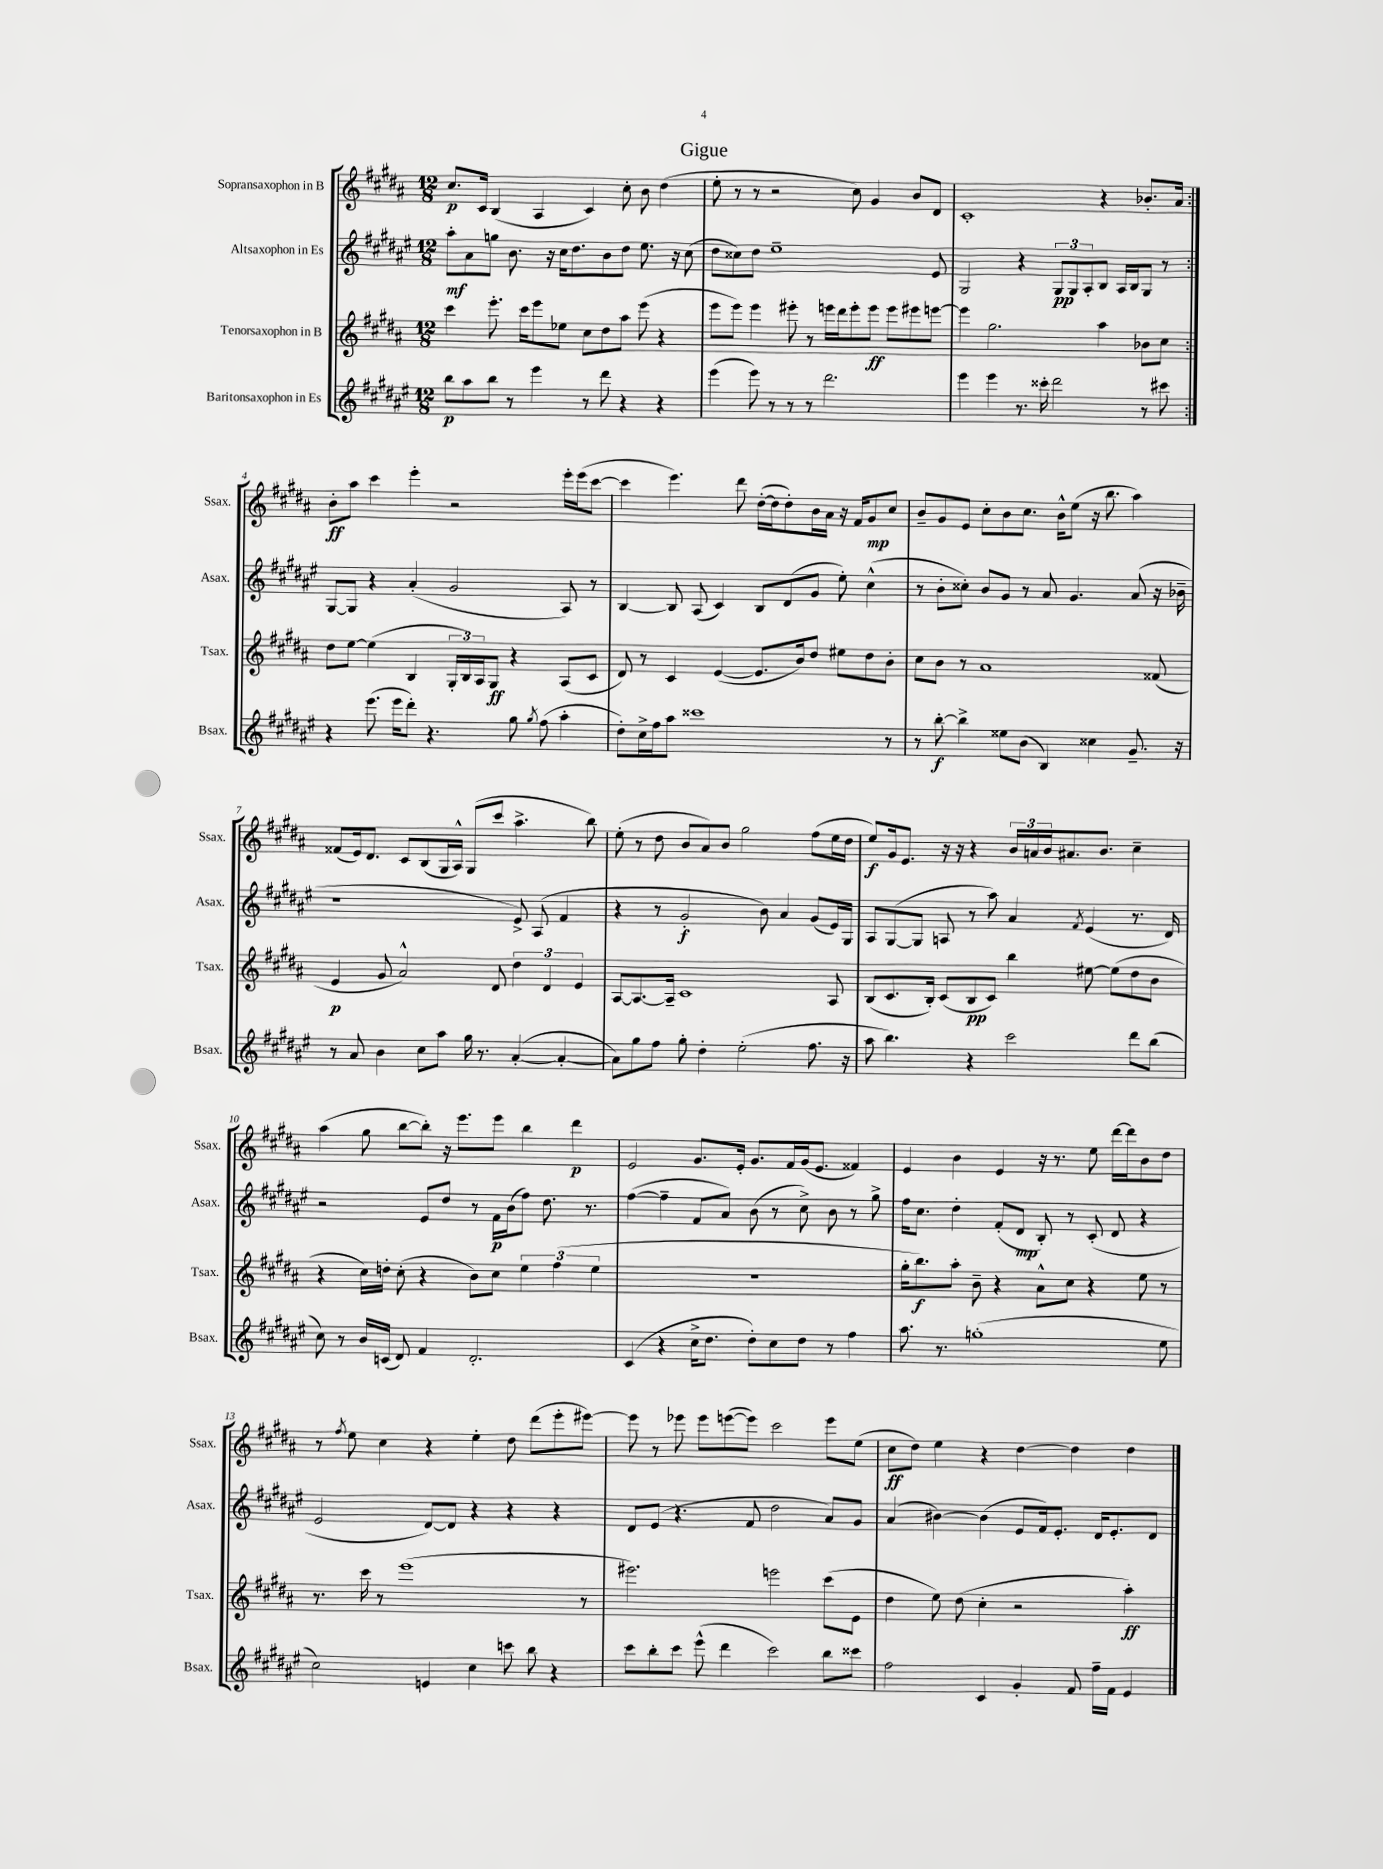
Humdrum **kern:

**kern	**dynam	**kern	**dynam	**kern	**dynam	**kern	**dynam
*part4	*part4	*part3	*part3	*part2	*part2	*part1	*part1
*staff4	*staff4	*staff3	*staff3	*staff2	*staff2	*staff1	*staff1
*I"Baritonsaxophon in Es	*	*I"Tenorsaxophon in B	*	*I"Altsaxophon in Es	*	*I"Sopransaxophon in B	*
*I'Bsax.	*	*I'Tsax.	*	*I'Asax.	*	*I'Ssax.	*
*clefG2	*	*clefG2	*	*clefG2	*	*clefG2	*
*k[f#c#g#d#a#e#]	*	*k[f#c#g#d#a#]	*	*k[f#c#g#d#a#e#]	*	*k[f#c#g#d#a#]	*
*M12/8	*	*M12/8	*	*M12/8	*	*M12/8	*
=1	=1	=1	=1	=1	=1	=1	=1
8bb\L	p	4ccc#\	.	8aa#'\L	mf	8.cc#/L	p
8aa#\	.	.	.	8a#\	.	.	.
.	.	.	.	.	.	16c#/Jk	.
8bb\J	.	8.eee'\	.	8ggn\J	.	(4B/	.
8r	.	.	.	8.b\	.	.	.
.	.	16ccc#\KL	.	.	.	.	.
4eee#\	.	8eee\	.	.	.	4A#/	.
.	.	.	.	16r	.	.	.
.	.	8ee-X\J	.	16cc#\KL	.	.	.
.	.	.	.	8.dd#\	.	.	.
8r	.	8cc#\L	.	.	.	4c#/)	.
8ddd#\	.	8dd#\	.	8b\	.	.	.
4r	.	8aa#\J	.	8dd#\J	.	8cc#'\	.
.	.	(8eee\	.	8.ee#\	.	8b\	.
4r	.	4r	.	.	.	(4dd#\	.
.	.	.	.	16r	.	.	.
.	.	.	.	(8cc#\	.	.	.
=2	=2	=2	=2	=2	=2	=2	=2
(4eee#\	.	8eee\L	.	8dd#\L	.	8ee'\	.
.	.	8eee\J)	.	8cc##X\)	.	8r	.
8eee#\)	.	4eee\	.	8dd#\J	.	8r	.
8r	.	.	.	1ee#~	.	2r	.
8r	.	8eee#X'\	.	.	.	.	.
8r	.	8r	.	.	.	.	.
2.ddd#\	.	16eeen\LL	.	.	.	.	.
.	.	16ddd#\J	.	.	.	.	.
.	.	8eee'\	.	.	.	8cc#\)	.
.	.	8eee\J	ff	.	.	4g#/	.
.	.	8eee\L	.	.	.	.	.
.	.	8eee#X\	.	.	.	8b/L	.
.	.	[8eeen\J	.	8e#/	.	8d#/J	.
=3	=3	=3	=3	=3	=3	=3	=3
4eee#\	.	4eee\]	.	2G#/	.	1c#'	.
4eee#\	.	2.gg#\	.	.	.	.	.
8.r	.	.	.	4r	.	.	.
16ccc##X'\	.	.	.	.	.	.	.
2ddd#\	.	.	.	12G#/L	pp	.	.
.	.	.	.	12G#/	.	.	.
.	.	.	.	12A#'/	.	.	.
.	.	4aa#\	.	8B/J	.	4r	.
.	.	.	.	16A#/LL	.	.	.
.	.	.	.	16B/J	.	.	.
8r	.	8b-X\L	.	8G#/J	.	8.b-X'/L	.
8ccc#X\	.	8cc#\J	.	8r	.	.	.
.	.	.	.	.	.	16a#/Jk	.
!!LO:LB:g=z
=4:|!	=4:|!	=4:|!	=4:|!	=4:|!	=4:|!	=4:|!	=4:|!
4r	.	8dd#\L	.	[8G#/L	.	8b'\L	ff
.	.	[8ee\J	.	8G#/J]	.	8aa#\J	.
(8.eee#\	.	(4ee\]	.	4r	.	4ccc#\	.
16eee#\KL	.	.	.	.	.	.	.
8ddd#'\J)	.	4B/	.	(4a#'/	.	4eee'\	.
4.r	.	.	.	.	.	.	.
.	.	24G#'/LL	.	2g#/	.	2r	.
.	.	24B/)	.	.	.	.	.
.	.	24A#/J	.	.	.	.	.
.	.	8G#/J	ff	.	.	.	.
8gg#\	.	4r	.	.	.	.	.
8qgg#/	.	.	.	.	.	.	.
(8ff#\	.	.	.	.	.	.	.
4aa#'\	.	(8A#/L	.	8A#/)	.	16eee'\LL	.
.	.	.	.	.	.	(16eee\J	.
.	.	8c#/J	.	8r	.	[8ccc#\J	.
=5	=5	=5	=5	=5	=5	=5	=5
8dd#'\L)	.	8d#/)	.	[4B/	.	4ccc#\]	.
16cc#^\L	.	8r	.	.	.	.	.
16ff#\J	.	.	.	.	.	.	.
8aa#\J	.	4c#/	.	8B/]	.	4.eee\)	.
1ccc##X	.	.	.	(8A#/	.	.	.
.	.	([4e/	.	4c#/)	.	.	.
.	.	.	.	.	.	8ddd#\	.
.	.	8.e/L]	.	8B/L	.	([16dd#'\LL	.
.	.	.	.	.	.	16dd#\J]	.
.	.	.	.	(8d#/	.	8dd#'\)	.
.	.	16b/k)	.	.	.	.	.
.	.	8dd#/J	.	8g#/J	.	16b\L	.
.	.	.	.	.	.	16a#\JJ	.
.	.	8ee#X\L	.	8ee#'\)	.	16r	.
.	.	.	.	.	.	16f#/KL	.
.	.	8dd#\	.	(4cc#^^\	.	8g#/	mp
8r	.	8b'\J	.	.	.	8cc#/J	.
=6	=6	=6	=6	=6	=6	=6	=6
8r	.	8cc#\L	.	8r	.	8b~/L	.
[8bb'\	f	8b\J	.	8b'\L	.	8g#/	.
4bb^\]	.	8r	.	8cc##X'\J)	.	8e/J	.
.	.	1a#	.	8b/L	.	8cc#'\L	.
8ee##X\L	.	.	.	8g#/J	.	8b\	.
(8b\J	.	.	.	8r	.	8.cc#\J	.
4B/)	.	.	.	8a#/	.	.	.
.	.	.	.	.	.	16b^^\KL	.
.	.	.	.	4.g#/	.	(8ee\J	.
4cc##X\	.	.	.	.	.	16r	.
.	.	.	.	.	.	8.bb\	.
8.g#~/	.	.	.	(8a#/	.	4aa#\)	.
.	.	(8f##X/	.	16r	.	.	.
16r	.	.	.	16b-X~\	.	.	.
!!LO:LB:g=z
=7	=7	=7	=7	=7	=7	=7	=7
8r	.	4e/	p	1r	.	(8f##X/L	.
8a#/	.	.	.	.	.	16e/k)	.
.	.	.	.	.	.	8.d#/J	.
4b\	.	8g#/	.	.	.	.	.
.	.	2a#^^/)	.	.	.	8c#/L	.
8cc#\L	.	.	.	.	.	(8B/	.
8aa#\J	.	.	.	.	.	16G#/L	.
.	.	.	.	.	.	16A#^^/JJ)	.
16gg#\	.	.	.	.	.	(8G#/L	.
8.r	.	.	.	.	.	.	.
.	.	8d#/	.	.	.	8ccc#/J	.
([4a#'/	.	6dd#\	.	8e#^/)	.	4.aa#^\	.
.	.	.	.	(8A#/	.	.	.
.	.	6d#/	.	.	.	.	.
4a#'/_	.	.	.	4f#/	.	.	.
.	.	6e/	.	.	.	.	.
.	.	.	.	.	.	8bb\)	.
=8	=8	=8	=8	=8	=8	=8	=8
8a#\L])	.	[8A#/L	.	4r	.	(8ee'\	.
8gg#\	.	8.A#/_	.	.	.	8r	.
8ff#\J	.	.	.	8r	.	8dd#\	.
.	.	16A#~/Jk]	.	.	.	.	.
8gg#'\	.	1c#	.	2g#'/	f	8b/L	.
4dd#'\	.	.	.	.	.	8a#/)	.
.	.	.	.	.	.	8b/J	.
(2ee#'\	.	.	.	.	.	2gg#\	.
.	.	.	.	8b\)	.	.	.
.	.	.	.	4a#/	.	.	.
8.ff#\	.	.	.	(8g#/L	.	(8ff#\L	.
.	.	8A#/	.	16e#/L)	.	16ee\L	.
16r	.	.	.	16G#/JJ	.	16dd#\JJ	.
=9	=9	=9	=9	=9	=9	=9	=9
8aa#\	.	(8B/L	.	8A#/L	.	8ee/L)	f
4.bb\)	.	8.c#/	.	([8G#/	.	16g#/k	.
.	.	.	.	.	.	8.e/J	.
.	.	.	.	8G#/J]	.	.	.
.	.	16B'/Jk)	.	.	.	.	.
.	.	(8c#/L	.	8An/	.	16r	.
.	.	.	.	.	.	16r	.
4r	.	8B/	pp	8r	.	4r	.
.	.	8c#/J)	.	8aa#\)	.	.	.
2ccc#\	.	4bb\	.	4a#/	.	24b/LL	.
.	.	.	.	.	.	24an/	.
.	.	.	.	.	.	24b/J	.
.	.	.	.	.	.	8.a#X/	.
.	.	.	.	8qf#/	.	.	.
.	.	[8ee#X\	.	(4e#/	.	.	.
.	.	.	.	.	.	8.b/J	.
.	.	(8ee#\L]	.	.	.	.	.
8ddd#\L	.	8dd#\	.	8.r	.	4cc#~\	.
(8bb\J	.	8b\J	.	.	.	.	.
.	.	.	.	16d#/)	.	.	.
!!LO:LB:g=z
=10	=10	=10	=10	=10	=10	=10	=10
8cc#\)	.	4r	.	2r	.	(4aa#\	.
8r	.	.	.	.	.	.	.
16b/LL	.	16cc#\LL)	.	.	.	8gg#\	.
(16cn/JJ	.	16ddn'\JJ	.	.	.	.	.
8d#/)	.	(8cc#'\	.	.	.	[8bb\L	.
4f#/	.	4r	.	8e#/L	.	8bb'\J])	.
.	.	.	.	8dd#/J	.	16r	.
.	.	.	.	.	.	8.eee\L	.
2.d#'/	.	8b\L)	.	8r	.	.	.
.	.	8cc#\J	.	16f#\LL	p	8eee\J	.
.	.	.	.	(16b\J	.	.	.
.	.	6ee\	.	8ff#\J)	.	4bb\	.
.	.	.	.	8.dd#\	.	.	.
.	.	(6ff#\	.	.	.	.	.
.	.	.	.	.	.	4ddd#\	p
.	.	.	.	8.r	.	.	.
.	.	6ee\	.	.	.	.	.
=11	=11	=11	=11	=11	=11	=11	=11
(4c#/	.	1.r	.	([4ff#\	.	2e/	.
4r	.	.	.	4ff#~\]	.	.	.
16cc#^\KL	.	.	.	8f#/L	.	8.g#/L	.
8.dd#\J	.	.	.	.	.	.	.
.	.	.	.	8a#/J)	.	.	.
.	.	.	.	.	.	16e'/Jk	.
8dd#'\L)	.	.	.	(8b\	.	8.g#/L	.
8cc#\	.	.	.	8r	.	.	.
.	.	.	.	.	.	16f#/L	.
8dd#\J	.	.	.	8cc#^\)	.	(16g#/J	.
.	.	.	.	.	.	8.e/J	.
8r	.	.	.	8b\	.	.	.
4ff#\	.	.	.	8r	.	4f##X/)	.
.	.	.	.	8gg#^\	.	.	.
=12	=12	=12	=12	=12	=12	=12	=12
8.aa#\	.	16gg#'\KL	.	16ff#\KL	.	4e/	.
.	.	8.bb\)	f	8.cc#\J	.	.	.
8.r	.	.	.	.	.	.	.
.	.	8aa#'\J	.	4dd#'\	.	4b\	.
(1ggn'	.	8b~\	.	.	.	.	.
.	.	4r	.	(8f#'/L	.	4e/	.
.	.	.	.	8d#/J	mp	.	.
.	.	8a#^^\L	.	8B'/)	.	16r	.
.	.	.	.	.	.	8.r	.
.	.	8cc#\J	.	8r	.	.	.
.	.	4r	.	(8c#'/	.	8ee\	.
.	.	.	.	8d#/	.	[16ddd#\LL	.
.	.	.	.	.	.	16ddd#\J]	.
.	.	8ee\	.	4r	.	8b\	.
8ee#\	.	8r	.	.	.	8dd#\J	.
!!LO:LB:g=z
=13	=13	=13	=13	=13	=13	=13	=13
2cc#\)	.	8.r	.	2e#/	.	8r	.
.	.	.	.	.	.	8qff#/	.
.	.	.	.	.	.	8ee\	.
.	.	16ccc#\	.	.	.	.	.
.	.	8r	.	.	.	4cc#\	.
.	.	(1eee	.	.	.	.	.
4en/	.	.	.	[8d#/L)	.	4r	.
.	.	.	.	8d#/J]	.	.	.
4cc#\	.	.	.	4r	.	4ee'\	.
8cccn\	.	.	.	4r	.	8dd#\	.
8bb\	.	.	.	.	.	(8ddd#\L	.
4r	.	.	.	4r	.	8eee'\	.
.	.	8r	.	.	.	[8eee#X\J)	.
=14	=14	=14	=14	=14	=14	=14	=14
8ccc#\L	.	2.eee#X\)	.	8d#/L	.	8eee#\]	.
8bb'\	.	.	.	(8e#/J	.	8r	.
8ccc#\J	.	.	.	4.r	.	8eee-X\	.
(8eee#^^\	.	.	.	.	.	8eee-\L	.
4ddd#\	.	.	.	.	.	([8eeen\	.
.	.	.	.	8f#/	.	8eee\J])	.
2ccc#\)	.	2eeen\	.	2dd#\	.	2ccc#\	.
8bb\L	.	(8ccc#\L	.	8a#/L)	.	8eee\L	.
8ccc##X\J	.	8e\J	.	8g#/J	.	(8ee\J	.
=15	=15	=15	=15	=15	=15	=15	=15
2ff#\	.	4dd#\	.	(4a#/	.	8cc#\L	ff
.	.	.	.	.	.	8dd#\J)	.
.	.	8ee\)	.	[4b#X\)	.	4ee\	.
.	.	(8dd#\	.	.	.	.	.
4c#/	.	4cc#'\	.	(4b#\]	.	4r	.
4g#'/	.	2r	.	8e#/L	.	[4dd#\	.
.	.	.	.	16f#/k)	.	.	.
.	.	.	.	8.e#'/J	.	.	.
8f#/	.	.	.	.	.	4dd#\]	.
16ff#~\LL	.	.	.	16d#/KL	.	.	.
16f#\JJ	.	.	.	8.e#'/	.	.	.
4e#/	.	4aa#'\)	ff	.	.	4dd#\	.
.	.	.	.	8d#/J	.	.	.
==	==	==	==	==	==	==	==
*-	*-	*-	*-	*-	*-	*-	*-
